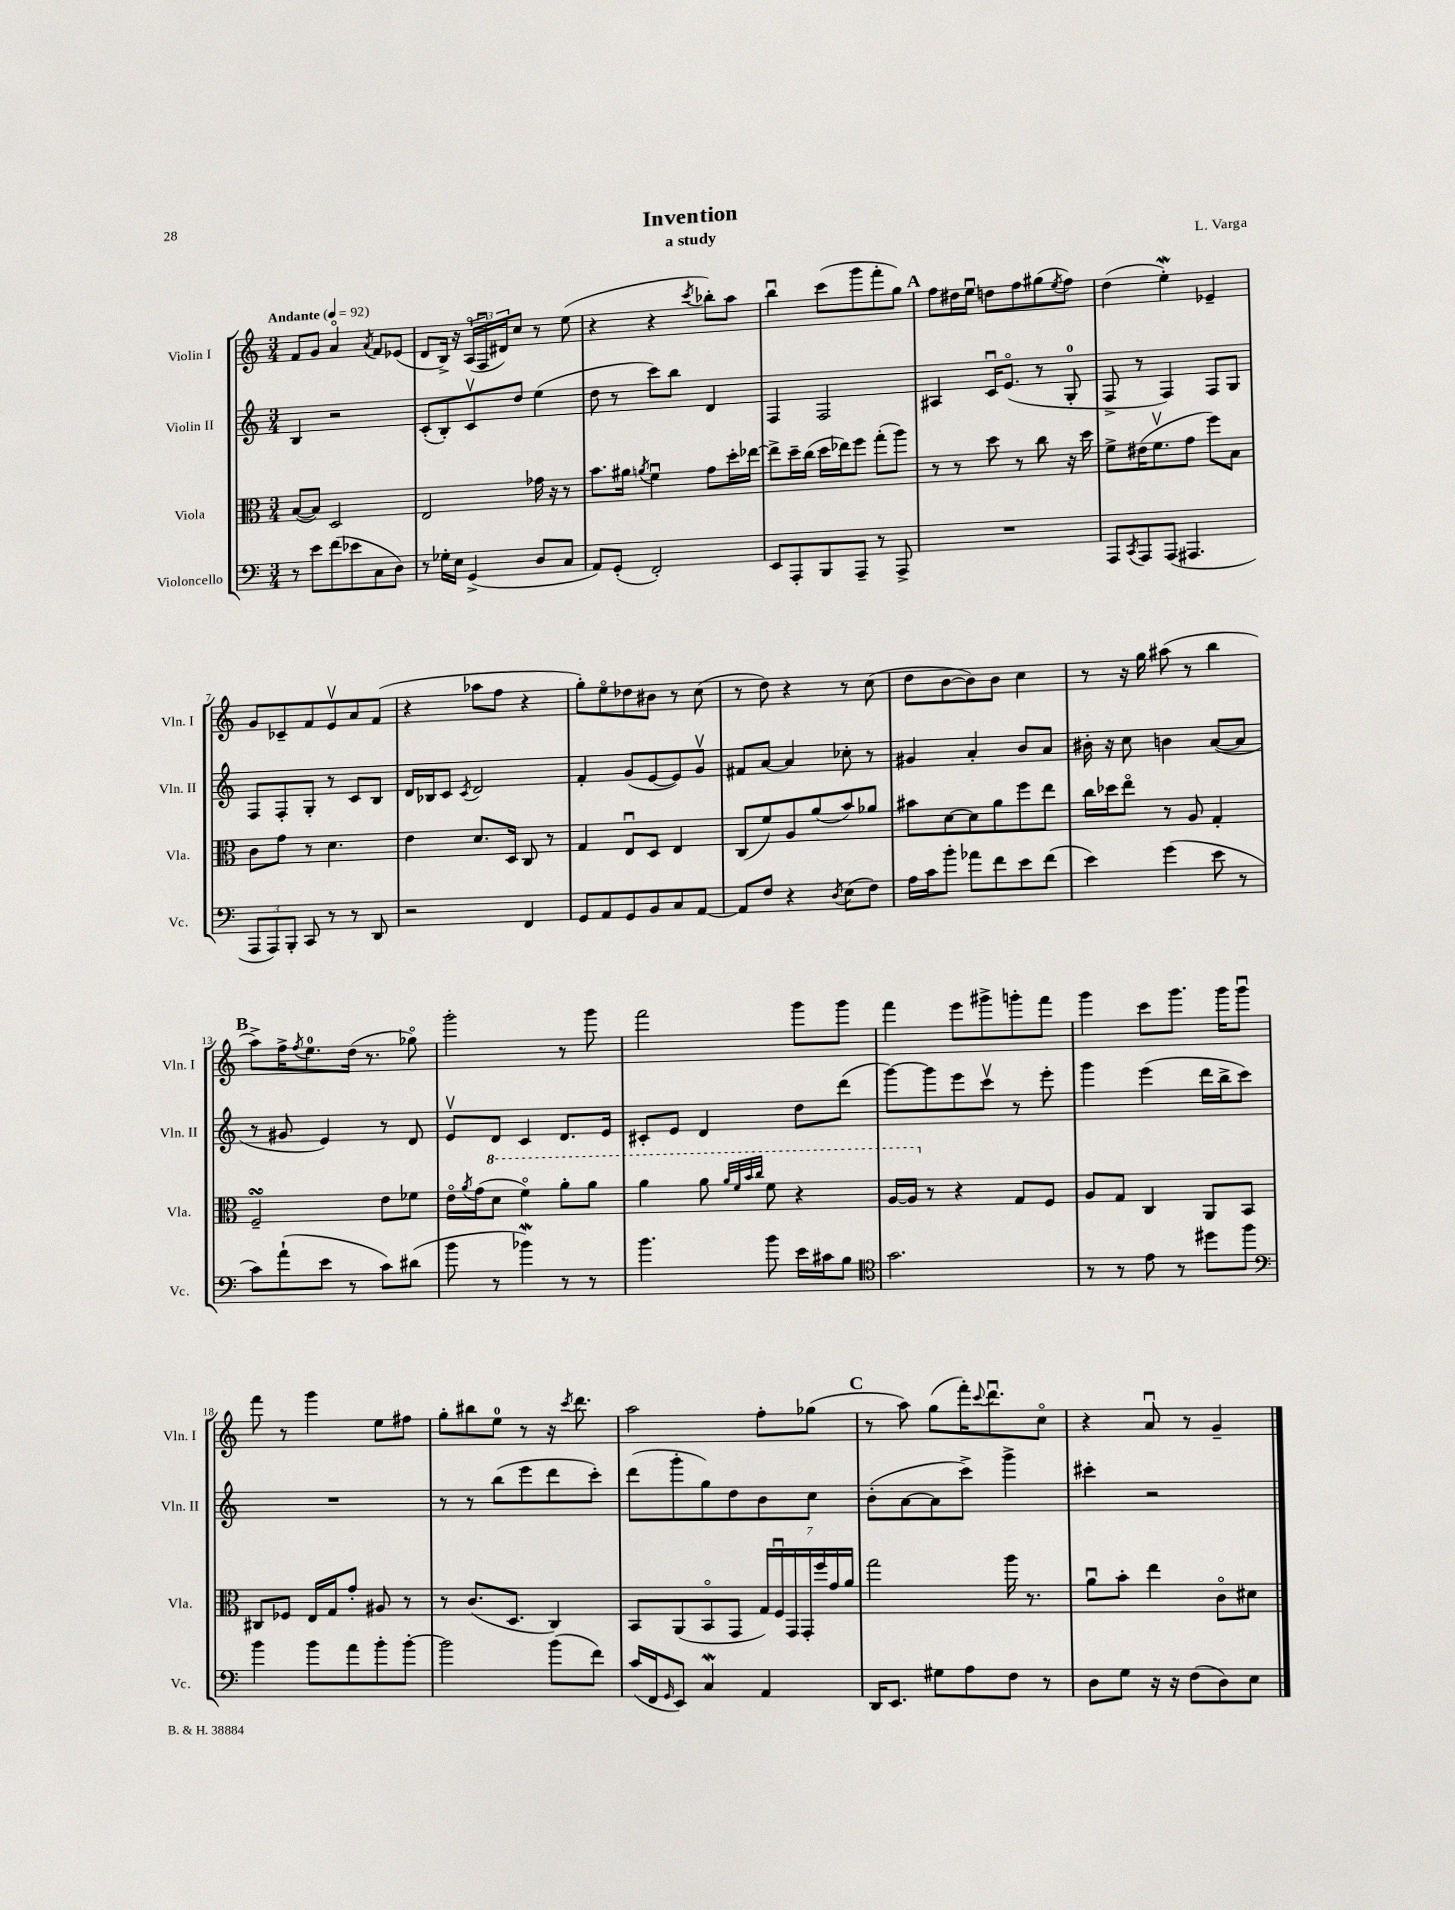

**kern	**kern	**kern	**kern
*staff4	*staff3	*staff2	*staff1
*clefF4	*clefC3	*clefG2	*clefG2
*k[]	*k[]	*k[]	*k[]
*M3/4	*M3/4	*M3/4	*M3/4
*MM92	*MM92	*MM92	*MM92
8r	([8B	4B	8f
8e	8B])	.	8g
(8f	2D	2r	4ao
8e-	.	.	.
.	.	.	8qa
8C	.	.	8f
8D)	.	.	(8e-
=	=	=	=
8r	2E	(8c'	8d
16G-'	.	8B')	16B^)
16E	.	.	16r
(4GG^	.	8cv	(24Ao
.	.	.	24Fu
.	.	.	24d#)
.	.	8dd	8cc
8D	16g-	(4ee	8r
.	16r	.	.
8C	8r	.	(8ee
=	=	=	=
8AA)	8.b	8dd	4r
(8GG'	.	8r	.
.	16a#	.	.
.	8qa	.	.
2FF')	4fu	8ccc)	4r
.	.	8bb	.
.	.	.	8qccc
.	8g	4d	8bb-')
.	16dd'	.	8aa
.	[16ee-	.	.
=	=	=	=
8EE	8ee-^]	4F	4bbu
8AAA'	16dd~	.	.
.	(16cc	.	.
8BBB	16dd	2F	(8ccc
.	16ee-)	.	.
8AAA~	8ff	.	8ggg
8r	(8gg'	.	8fff'
8AAA^	8aa)	.	8gg)
=	=	=	=
2.r	8r	4A#	8ff
.	8r	.	16dd#
.	.	.	16eeu
.	8dd	16cu	8dd
.	.	(8.eo	.
.	8r	.	8ff
.	8cc	8r	(8gg#
.	.	.	8qee
.	16r	8G'	8ff)
.	16dd	.	.
=	=	=	=
8AAA	8f^	8F^	(4dd
8qCC	.	.	.
8AAA	(16e#	8r	.
.	8.fv	.	.
(8AAA	.	4F)	4ee')
4.AAA#	8g	.	.
.	8ff)	8F	4e-~
.	8B	8G	.
=	=	=	=
12AAA	8c	8F	8g
12AAA)	.	.	.
.	8g	8F'	8c-~
12BBB'	.	.	.
8CC	8r	8G'	8f
8r	4.d	8r	8ev
8r	.	8c	8a
8DD	.	8B	(8f
=	=	=	=
2r	4e	16d	4r
.	.	16B-	.
.	.	8c	.
.	.	8qc	.
.	8.d	2d	8aa-
.	.	.	8ff
.	16D	.	.
4FF	8C	.	4r
.	8r	.	.
=	=	=	=
8GG	4G	4f'	8gg')
8AA	.	.	8eeo
8GG	8Eu	(8g	8dd-
8BB	8D	[8e	8b#
8C	4E	8e])	8r
[8AA	.	8gv	(8cc
=	=	=	=
8AA]	(8C	8f#	8r
8F	8f)	[8a	8dd)
4r	8A	4a]	4r
.	(8a	.	.
8qD	.	.	.
(8E	8b)	8cc-'	8r
8F)	8a-	8r	(8cc
=	=	=	=
16A	8b#	4g#	8dd
16c	.	.	.
8b'	[8d	.	[8b
8a-	8d]	4a'	8b])
8f	8a	.	8b
8e	8ff	8b	4cc
(8f	8ee	8a	.
=	=	=	=
4e)	16cc	16b#'	8r
.	16dd-	16r	.
.	8eeo	8cc	16r
.	.	.	16gg
(4g	8r	4b	(8aa#
.	8A	.	8r
8e	4G'	([8a	4bb
8r	.	8a]	.
=	=	=	=
8c)	2F~	8r	8aa^)
(8a`	.	8g#	16ff^
.	.	.	8qff
.	.	.	8.ee
8e	.	4e)	.
8r	.	.	(16dd
.	.	.	8.r
8c)	8e	8r	.
(8d#	8f-	8d	8gg-o)
=	=	=	=
8b	16eo	8ev	2ggg'
.	8qa	.	.
.	(16g	.	.
8r	8dd	8d	.
4b-)	4ffo)	4c	.
8r	8aa'	8.d	8r
8r	8aa	.	8ggg
.	.	16e	.
=	=	=	=
4.b	4aa	8c#'	2fff
.	.	8e	.
.	8aa	4d	.
.	32qqaa	.	.
.	32qqff	.	.
.	32qqbb	.	.
.	32qqccc	.	.
8b	8ff	.	.
16e	4r	8dd	8ggg
16c#	.	.	.
8B	.	(8ddd	8ggg
=	=	=	=
*clefC4	*	*	*
2.g	[16a	[8ggg)	4fff
.	16a]	.	.
.	8r	8ggg]	.
.	4r	8eee	8eee
.	.	8cccv	8ggg#^
.	8G	8r	8ggg'
.	8F	8eee'	8fff
=	=	=	=
8r	8A	4ggg	4ggg
8r	8G	.	.
8e	4C	(4eee	8ccc
8r	.	.	8.ggg
8dd#	8AA	16ddd	.
.	.	16bb^	16ggg
8ff	8BB	8ccc)	8gggu
=	=	=	=
*clefF4	*	*	*
4b	8C#	2.r	8fff
.	8F-	.	8r
8b	16E	.	4ggg
.	16G	.	.
8a	8g'	.	.
8b'	8A#	.	8ee
[8b'	8r	.	8ff#
=	=	=	=
2b]	8r	8r	8gg'
.	(8.c	8r	8bb#
.	.	(8bb	8ee
.	8.D	.	.
.	.	8eee	8r
(8b	4C)	8ddd	16r
.	.	.	8qccc
.	.	.	8.ddd
8f)	.	8ccc')	.
=	=	=	=
(16c	8BB	(8ddd	2aa
16FF	.	.	.
16qqGG	.	.	.
8EE)	(8AA	8ggg'	.
4C	8BBo	8gg)	.
.	8GG	8dd	.
4AA	28G)	8b	8ff'
.	28Fu	.	.
.	28GG	.	.
.	28GG'	.	.
.	.	8cc	(8gg-
.	28ff	.	.
.	28g	.	.
.	28a	.	.
=	=	=	=
16DD	2gg	(8b'	8r
8.EE	.	.	.
.	.	[8a	8aa)
8G#	.	8a]	(8gg
8A	.	8ccc^)	16fff')
.	.	.	8qqccc
.	.	.	8.dddu
8F	16aa	4ggg^	.
.	8.r	.	.
8r	.	.	8cco
=	=	=	=
8D	8au	4ccc#'	4r
8G	8b'	.	.
16r	4ee	2r	8au
16r	.	.	.
(8F	.	.	8r
8D)	8co	.	4g~
8E	8d#	.	.
==	==	==	==
*-	*-	*-	*-
